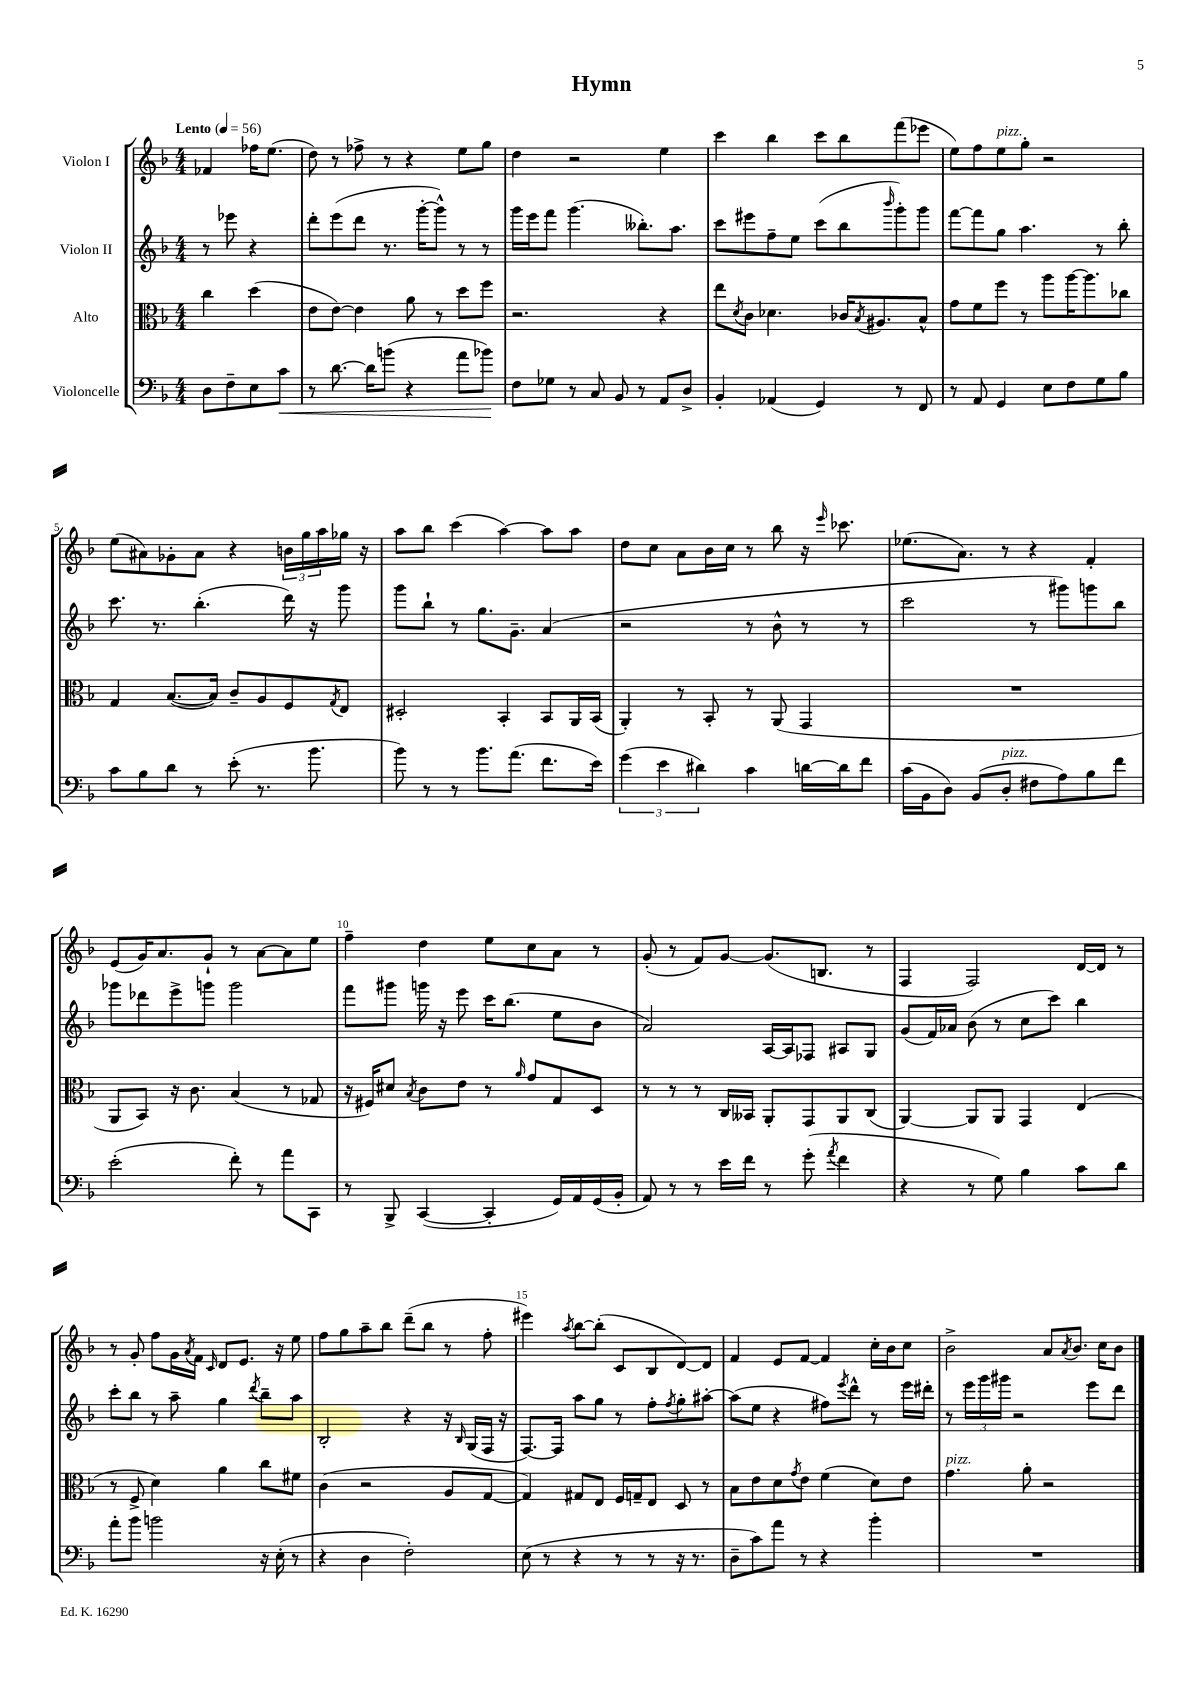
\header { title = "Hymn" }
<<
\new StaffGroup <<
\new Staff = "s0" \with { instrumentName = "Violon I" } {
    \clef treble \key f \major \numericTimeSignature \time 4/4 \partial 2 \tempo "Lento" 4 = 56
    fes'4 fes''16 e''8.( |
    d''8) r8 fes''8-> r8 r4 e''8 g''8 |
    d''4 r2 e''4 |
    c'''4 bes''4 c'''8 bes''8 f'''8( ees'''8 |
    e''8) f''8 e''8^\markup { \italic "pizz." } g''8-. r2 |
    e''8( ais'8) ges'8-. ais'8 r4 \tuplet 3/2 { b'16 g''16 a''16 } ges''16 r16 |
    a''8 bes''8 c'''4( a''4~) a''8 a''8 |
    d''8 c''8 a'8 bes'16 c''16 r8 bes''8 r16 \grace { e'''16 } ces'''8. |
    ees''8.( a'8.) r8 r4 f'4-. |
    e'8( g'16) a'8. g'8-! r8 a'8~ a'8 e''8 |
    f''4-- d''4 e''8 c''8 a'8 r8 |
    g'8-.( r8 f'8) g'8~ g'8.( b8. r8 |
    f4 f2) d'16~ d'16 r8 |
    r8 g'8-. f''8 g'16 \acciaccatura { a'8 } f'16 \grace { c'16 } d'8 e'8. r16 e''8 |
    f''8 g''8 a''8-- bes''8 d'''8--( bes''8 r8 f''8-. |
    eis'''4) \acciaccatura { a''8 } bes''8~ bes''8-.( c'8 bes8 d'8~) d'8 |
    f'4 e'8 f'8~ f'4 c''16-. bes'16 c''8 |
    bes'2-> a'8 \acciaccatura { a'8 } bes'8. c''16 bes'8 \bar "|." |
}
\new Staff = "s1" \with { instrumentName = "Violon II" } {
    \clef treble \key f \major \numericTimeSignature \time 4/4 \partial 2
    r8 ees'''8 r4 |
    d'''8-. e'''8( d'''8 r8. g'''16~-. g'''8-^) r8 r8 |
    g'''16 e'''16 f'''8 g'''4.( beses''8.-.) a''8. |
    c'''8 eis'''8 f''8-- e''8 c'''8( bes''8 \grace { bes'''16 } g'''8-.) g'''8 |
    f'''8~ f'''8 g''8 a''4. r8 bes''8-. |
    c'''8. r8. bes''4.-.( d'''16) r16 g'''8 |
    g'''8 bes''8-! r8 g''8. g'8.-- a'4( |
    r2 r8 bes'8-^ r8 r8 |
    c'''2 r8 gis'''8) g'''8 bes''8 |
    ges'''8 des'''8 e'''8-> g'''8 g'''2 |
    f'''8 gis'''8 g'''16 r16 e'''8 c'''16 bes''8.( e''8 bes'8 |
    a'2) a16~ a16 fes8 ais8 g8 |
    g'8( f'16) aes'16 bes'8( r8 c''8 c'''8) bes''4 |
    c'''8-. bes''8 r8 a''8-- g''4 \acciaccatura { d'''8 } bes''8-- a''8 |
    bes2-. r4 r16 \grace { bes16 } g16( f16 r16 |
    f8.~) f16 a''8 g''8 r8 f''8-. \acciaccatura { f''8 } g''8-. ais''8~-. |
    ais''8( e''8 r4 fis''8) \acciaccatura { e'''8 } d'''8-^ r8 e'''16 dis'''16-. |
    r8 \tuplet 3/2 { e'''16 g'''16 gis'''16 } r2 e'''8 d'''8 \bar "|." |
}
\new Staff = "s2" \with { instrumentName = "Alto" } {
    \clef alto \key f \major \numericTimeSignature \time 4/4 \partial 2
    c''4 d''4( |
    e'8 e'8~) e'4 a'8 r8 d''8 f''8 |
    r2. r4 |
    e''8 \acciaccatura { d'8 } c'8 des'4. ces'16 \acciaccatura { bes8 } ais8. bes8-^ |
    g'8 f'8 f''8 r8 a''8 a''16~ a''8. ces''8 |
    g4 bes8.~( bes16) c'8-- a8 f8 \acciaccatura { g8 } e8 |
    dis2-. bes,4-. bes,8 a,16 bes,16( |
    a,4-.) r8 bes,8-. r8 a,8( g,4 |
    R1 |
    a,8 bes,8) r16 c'8. bes4( r8 ges8 |
    r16 fis16) dis'8 \acciaccatura { bes8 } c'8 e'8 r8 \grace { a'16 } g'8 g8 d8 |
    r8 r8 r8 c16 beses,16 a,8-. g,8 a,8 c8( |
    a,4~) a,8 a,8 g,4 e4( |
    r8 f8-> d'4) a'4 c''8 fis'8 |
    c'4( r2 a8 g8~ |
    g4) gis8 e8 f16 g16-- e8 d8 r8 |
    bes8 e'8 d'8 \acciaccatura { g'8 } e'8 f'4( d'8) e'8 |
    g'4.^\markup { \italic "pizz." } a'8-. r2 \bar "|." |
}
\new Staff = "s3" \with { instrumentName = "Violoncelle" } {
    \clef bass \key f \major \numericTimeSignature \time 4/4 \partial 2
    d8 f8-- e8 c'8\< |
    r8 d'8.~ d'16 b'8( r4 a'8 bes'8\!) |
    f8 ges8 r8 c8 bes,8 r8 a,8 d8-> |
    bes,4-. aes,4( g,4) r8 f,8 |
    r8 a,8 g,4 e8 f8 g8 bes8 |
    c'8 bes8 d'8 r8 e'8-.( r8. bes'8. |
    bes'8) r8 r8 bes'8. a'8.( f'8. e'16) |
    \tuplet 3/2 { g'4( e'4 dis'4) } c'4 d'16~ d'16 f'8 |
    c'16( bes,16 d8) bes,8( d8-.^\markup { \italic "pizz." } fis8 a8) bes8 f'8 |
    e'2-.( f'8-.) r8 a'8 c,8 |
    r8 bes,,8-> c,4~( c,4-. g,16) a,16 g,16( bes,16-. |
    a,8) r8 r8 e'16 f'16 r8 g'8-.( \acciaccatura { a'8 } f'4 |
    r4 r8 g8) bes4 c'8 d'8 |
    a'8-. bes'8 b'2 r16 e16-.( r8 |
    r4 d4 f2-.) |
    e8( r8 r4 r8 r8 r16 r8. |
    d8-- c'8) a'8 r8 r4 bes'4-. |
    R1 \bar "|." |
}
>>
>>
\layout { \context { \Score \override BarNumber.break-visibility = ##(#f #t #t) barNumberVisibility = #(every-nth-bar-number-visible 5) } }
